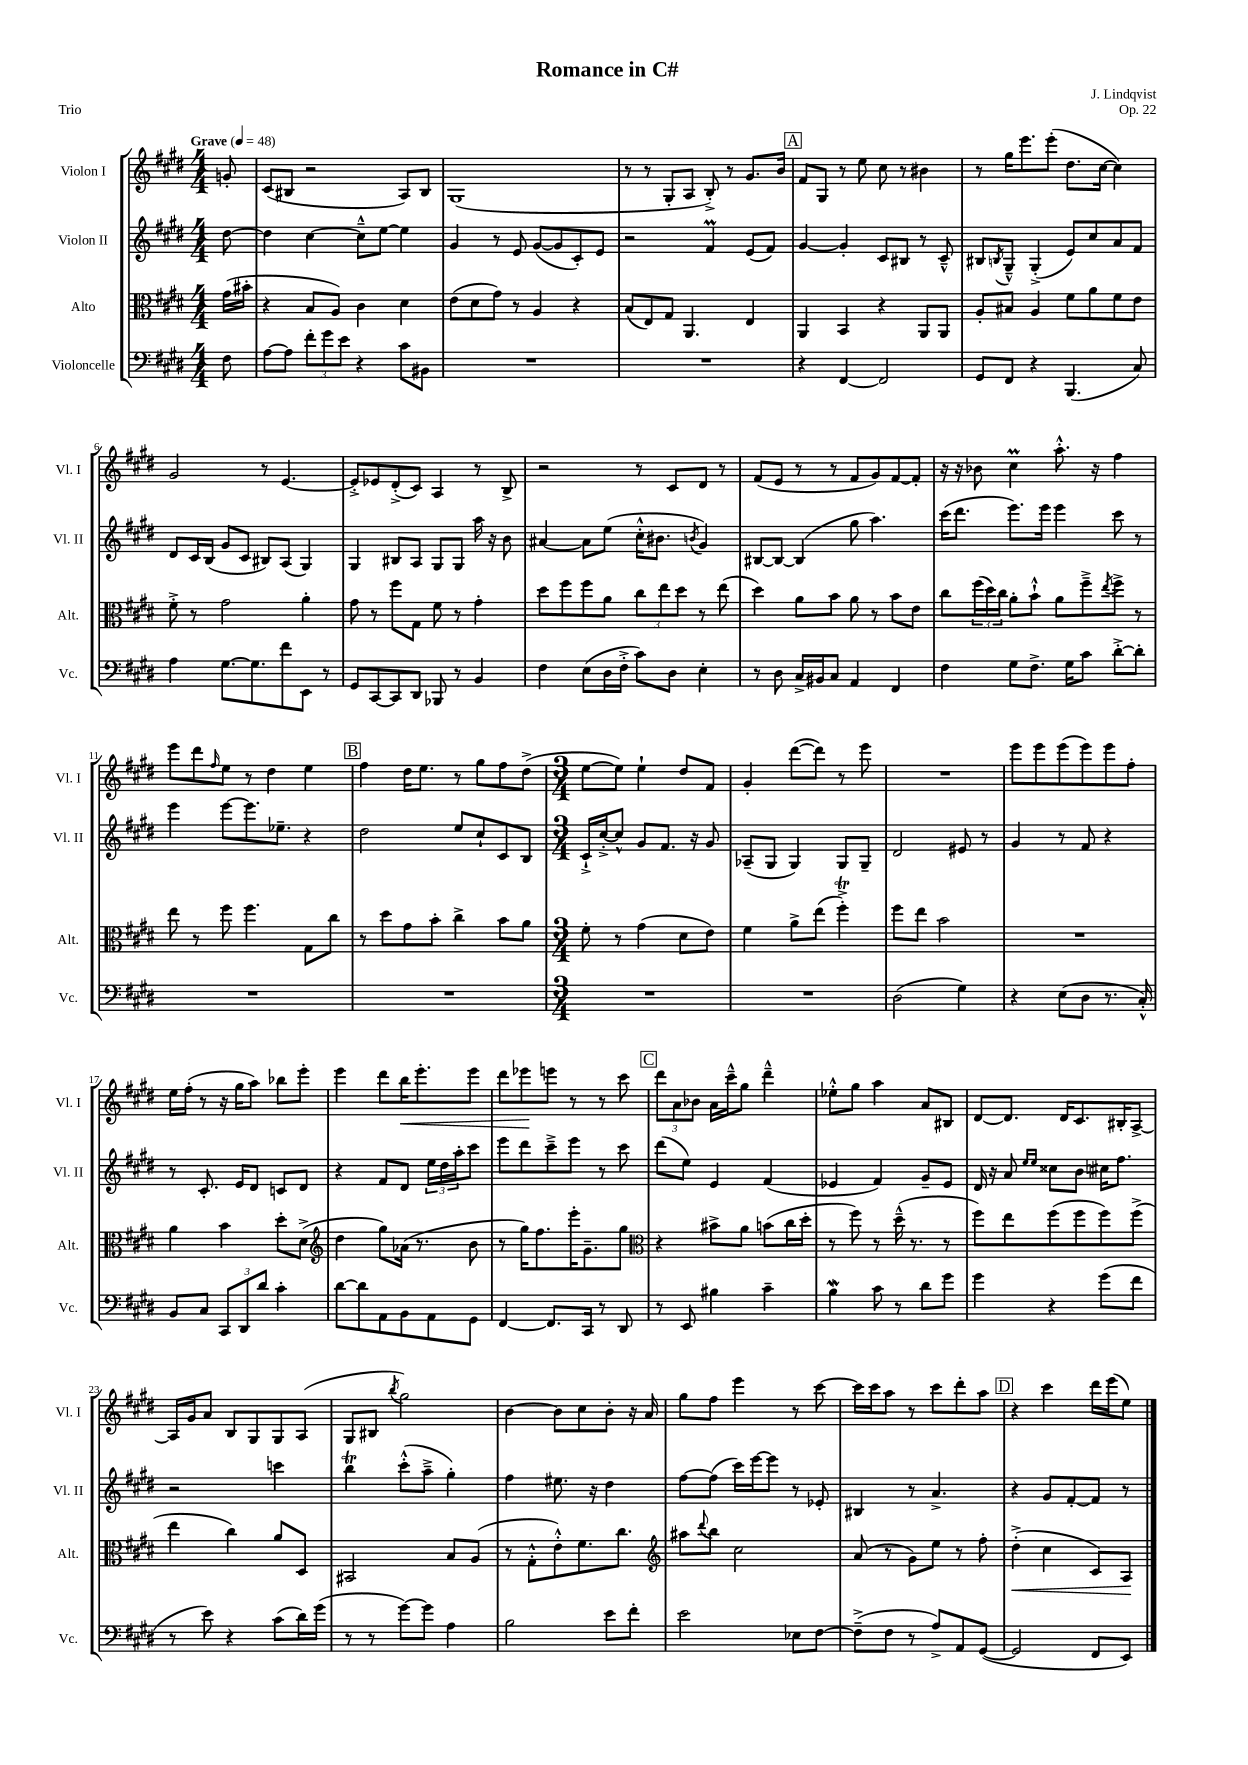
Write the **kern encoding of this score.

**kern	**kern	**kern	**kern
*staff4	*staff3	*staff2	*staff1
*clefF4	*clefC3	*clefG2	*clefG2
*k[f#c#g#d#]	*k[f#c#g#d#]	*k[f#c#g#d#]	*k[f#c#g#d#]
*M4/4	*M4/4	*M4/4	*M4/4
*MM48	*MM48	*MM48	*MM48
8F#\	(16g#\LL	[8dd#\	8g'/
.	16b#'\JJ	.	.
=	=	=	=
[8A\L	4r	4dd#\]	(8c#/L
8A\]J	.	.	8B#/J
12f#'\L	8B/L	[4cc#\	2r
12g#\	.	.	.
.	8A/J)	.	.
12e\J	.	.	.
4r	4c#\	8cc#~^^\]L	.
.	.	[8ee\J	.
8c#\L	4d#\	4ee\]	8A/L)
8BB#\J	.	.	8B#/J
=	=	=	=
1r	(8e\L	4g#/	(1G#
.	8d#\	.	.
.	8g#\J)	8r	.
.	8r	8e/	.
.	4A/	([8g#/L	.
.	.	8g#/]	.
.	4r	8c#'/)	.
.	.	8e/J	.
=	=	=	=
1r	(8B/L	2r	8r
.	8E/)	.	8r
.	8G#/J	.	8G#'/L
.	4.AA/	.	8A/J
.	.	4f#/	8B'^/)
.	.	.	8r
.	4E/	(8e/L	8.g#/L
.	.	8f#/J)	.
.	.	.	16b/Jk
=	=	=	=
4r	4AA/	[4g#/	8f#/L
.	.	.	8G#/J
[4FF#/	4BB/	4g#'/]	8r
.	.	.	8ee\
2FF#/]	4r	8c#/L	8cc#\
.	.	8B#/J	8r
.	8AA/L	8r	4b#\
.	8AA/J	8c#~^^/	.
=	=	=	=
8GG#/L	8A'/L	8B#/L	8r
.	.	8qB/	.
8FF#/J	8B#/J	8G#~^^/J	16gg#\LK
.	.	.	8.eee\
4r	4A/	(4G#'^/	.
.	.	.	(8eee'\J
(4.BBB/	8f#\L	8e/L)	8.dd#\L
.	8a\	8cc#/	.
.	.	.	[16cc#\Jk
.	8f#\	8a/	4cc#\])
8C#/)	8e\J	8f#/J	.
=	=	=	=
4A\	8f#'^\	8d#/L	2g#/
.	8r	16c#/L	.
.	.	(16B/JJ	.
[8.G#\L	2g#\	8g#/L	.
.	.	8c#/J	.
8.G#\]	.	.	.
.	.	8B#/L)	8r
8f#\	.	(8A/J	[4.e/
8EE\J	4a'\	4G#/)	.
8r	.	.	.
=	=	=	=
8GG#/L	8g#\	4G#/	8e'^/]L
[8CC#/	8r	.	8e-/
8CC#/]	8ff#\L	8B#/L	(8d#'^/
8DD#/J	8G#\J	8A/J	8c#/J)
8BBB-/	8f#\	8G#/L	4A/
8r	8r	8G#/J	.
4BB/	4g#'\	16aa\	8r
.	.	16r	.
.	.	8b\	8B^/
=	=	=	=
4F#\	8dd#\L	[4a#/	2r
.	8ff#\	.	.
(8E\L	8ff#\	8a#\]L	.
16D#\L	8a\J	(8ee\J	.
16F#'^\JJ	.	.	.
8c#\L)	12cc#\L	16cc#'^^\LK	8r
.	.	8.b#\J	.
.	12ee\	.	.
8D#\J	.	.	8c#/L
.	12dd#\J	.	.
.	.	8qb/	.
4E'\	8r	4g#/)	8d#/J
.	(8ee\	.	8r
=	=	=	=
8r	4dd#\)	[8B#/L	(8f#/L
8D#\	.	8B#/_J	8e/J
16C#^/LL	8a\L	(4B#/]	8r
16BB#/J	.	.	.
8C#/J	8b\J	.	8r
4AA/	8a\	8gg#\	8f#/L
.	8r	4.aa\)	8g#/)
4FF#/	8b\L	.	[8f#/
.	8e\J	.	8f#'/]J
=	=	=	=
4F#\	8cc#\L	(16ccc#\LK	16r
.	.	8.ddd#\J	16r
.	(24ff#\L	.	8b-\
.	24dd#\)	.	.
.	24cc#\JJ	.	.
8G#\L	8a'\L	8.eee\L)	4cc#\
8.F#^\J	8b`^^\J	.	.
.	.	16eee\Jk	.
.	8a\L	4eee\	8.aa'^^\
16G#\LK	.	.	.
8c#\J	8ff#~^\	.	.
.	.	.	16r
.	8qee/	.	.
[8d#'^\L	8ff#^\J	8ccc#\	4ff#\
8d#'\]J	8r	8r	.
=	=	=	=
1r	8ee\	4eee\	8eee\L
.	8r	.	8ddd#\
.	.	.	16qqff#/
.	8ff#\	[8eee\L	8ee\J
.	4.ff#\	8.eee\]	8r
.	.	.	4dd#\
.	.	8.ee-~\J	.
.	8G#\L	4r	4ee\
.	8cc#\J	.	.
=	=	=	=
1r	8r	2dd#\	4ff#\
.	8dd#\L	.	.
.	8g#\	.	16dd#\LK
.	.	.	8.ee\J
.	8b'\J	.	.
.	4cc#^\	8ee/L	8r
.	.	8cc#`/	8gg#\L
.	8b\L	8c#/	8ff#\
.	8a\J	8B/J	(8dd#^\J
=	=	=	=
*M3/4	*M3/4	*M3/4	*M3/4
2.r	8f#'\	16c#`^/LL	[8ee\L
.	.	[16cc#'^/J	.
.	8r	8cc#^^/]J	8ee\]J)
.	(4g#\	8g#/L	4ee`\
.	.	8.f#/J	.
.	8d#\L	.	8dd#/L
.	.	16r	.
.	8e\J)	8g#/	8f#/J
=	=	=	=
2.r	4f#\	(8A-~/L	4g#'/
.	.	8G#/J	.
.	8a^\L	4G#/)	([8ddd#\L
.	(8ee\J	.	8ddd#\]J)
.	4ff#'^\)	8G#/L	8r
.	.	8G#~/J	8eee\
=	=	=	=
(2D#\	8ff#\L	2d#/	2.r
.	8ee\J	.	.
.	2b\	.	.
4G#\)	.	8e#/	.
.	.	8r	.
=	=	=	=
4r	2.r	4g#/	8eee\L
.	.	.	8eee\
(8E\L	.	8r	(8eee\
8D#\J	.	8f#/	8eee\)
8.r	.	4r	8eee\
.	.	.	8ff#'\J
16C#'^^/)	.	.	.
=	=	=	=
8BB/L	4a\	8r	16ee\LL
.	.	.	(16ff#'\JJ
8C#/J	.	8.c#'/	8r
12CC#/L	4b\	.	16r
.	.	16e/LK	16gg#\LK
12DD#/	.	.	.
.	.	8d#/J	8aa\J)
12d#/J	.	.	.
4c#'\	8dd#'\L	8c/L	8bb-\L
.	(8d#^\J	8d#/J	8eee'\J
=	=	=	=
*	*clefG2	*	*
[8d#\L	4dd#\	4r	4eee\
8d#\]	.	.	.
8AA\	8gg#\L)	8f#/L	8ddd#\L
8BB\	(16a-\Jk	8d#/J	16bb\K
.	8.r	.	8.eee'\
8AA\	.	24ee\LL	.
.	.	24dd#\	.
.	.	24aa'\J	.
8GG#\J	8b\	8ccc#\J	8eee\J
=	=	=	=
[4FF#/	8r	8eee\L	8ddd#\L
.	16gg#\LK)	8ddd#\	8eee-\
.	8.ff#\	.	.
8.FF#/]L	.	8ccc#~^\	8eee\J
.	16eee'\K	8eee\J	8r
16CC#/Jk	8.g#~\	.	.
8r	.	8r	8r
8DD#/	8gg#\J	8ccc#\	8ccc#\
=	=	=	=
*	*clefC3	*	*
8r	4r	(8ddd#\L	12ddd#\L
.	.	.	12a\
8EE/	.	8ee\J)	.
.	.	.	12b-\J
4B#\	8b#^\L	4e/	16a\LL
.	.	.	16ccc#~^^\J
.	8a\J	.	8gg#\J
4c#~\	(8b\L	(4f#/	4ddd#~^^\
.	16cc#\L	.	.
.	16dd#'\JJ	.	.
=	=	=	=
4B\	8r	4e-/	8ee-'^^\L
.	8ff#\)	.	8gg#\J
8c#\	8r	4f#/)	4aa\
8r	(16dd#~^^\	.	.
.	8.r	.	.
8d#\L	.	8g#~/L	8a/L
8g#\J	8r	8e-/J	8B#/J
=	=	=	=
4g#\	8ff#\L)	16d#/	[8d#/L
.	.	16r	.
.	8ee\	8a/	8.d#/]J
.	.	16qqee/LL	.
.	.	16qqee/JJ	.
4r	(8ff#\	8cc##\L	.
.	.	.	16d#/LK
.	8ff#\	8b\J	8.c#/
(8g#\L	8ff#\)	16cc#\LK	.
.	.	8.ff#\J	16B#'/K
8f#\J	(8ff#^\J	.	[8A^/J
=	=	=	=
8r	4ee\	2r	16A/]LL
.	.	.	16g#/J
8e\)	.	.	8a/J
4r	4cc#\)	.	8B/L
.	.	.	8G#/
(8c#\L	8a/L	4ccc\	8G#/
16d#\L)	8D#/J	.	(8A/J
(16g#\JJ	.	.	.
=	=	=	=
8r	2BB#/	4bb\	8G#/L
8r	.	.	8B#/J
.	.	.	8qbb/
[8g#\L)	.	(8ccc#'^^\L	2gg#\)
8g#\]J	.	8aa~^\J	.
4A\	8B/L	4gg#'\)	.
.	(8A/J	.	.
=	=	=	=
2B\	8r	4ff#\	[4b\
.	8G#'^^\L	.	.
.	8e'^^\)	8.ee#\	8b\]L
.	8.f#\	.	8cc#\
.	.	16r	.
8e\L	.	4dd#\	8b'\J
.	8.cc#\J	.	.
8f#'\J	.	.	16r
.	.	.	16a/
=	=	=	=
*	*clefG2	*	*
2e\	8aa#\L	[8ff#\L	8gg#\L
.	8qqddd#/	.	.
.	8bb\J	(8ff#\]J	8ff#\J
.	2cc#\	16ccc#\LL)	4eee\
.	.	[16eee\J	.
.	.	8eee\]J	.
8E-\L	.	8r	8r
[8F#\J	.	8e-'/	[8ccc#\
=	=	=	=
(8F#~^\]L	(8a/	4B#/	16ccc#\]LL
.	.	.	16ccc#\J
8F#\J	8r	.	8aa\J
8r	8g#\L)	8r	8r
8A^/L)	8ee\J	4.a^/	8ccc#\L
8AA/	8r	.	8ddd#'\
([8GG#/J	8ff#'\	.	8aa\J
=	=	=	=
2GG#/]	(4dd#'^\	4r	4r
.	4cc#\	8g#/L	4ccc#\
.	.	[8f#'/	.
8FF#/L	8c#/L)	8f#/]J	16ddd#\LL
.	.	.	(16eee\J
8EE/J)	8A/J	8r	8ee\J)
==	==	==	==
*-	*-	*-	*-
